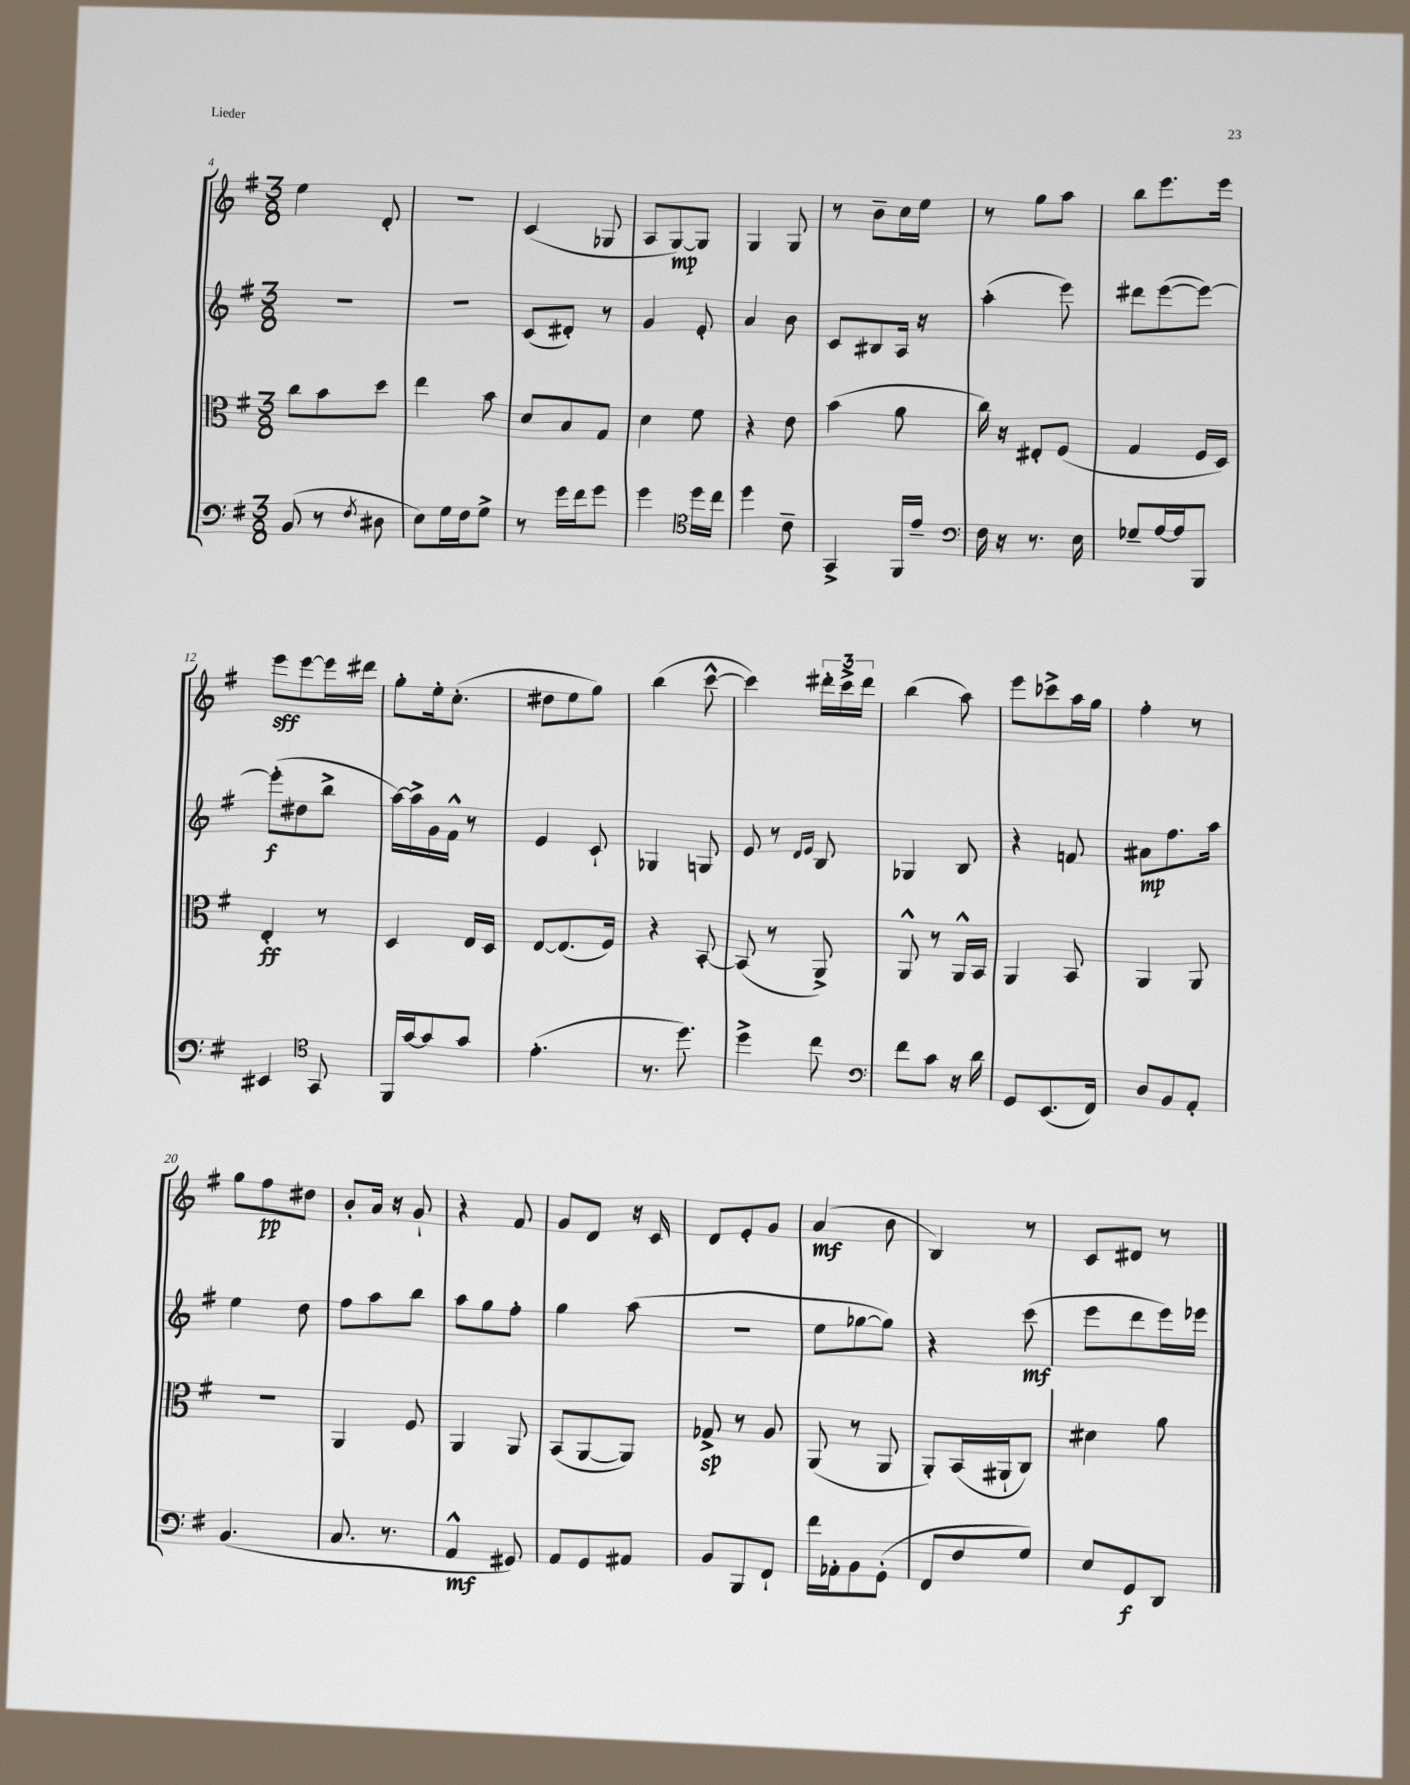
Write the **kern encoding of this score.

**kern	**dynam	**kern	**dynam	**kern	**dynam	**kern	**dynam
*part4	*part4	*part3	*part3	*part2	*part2	*part1	*part1
*staff4	*staff4	*staff3	*staff3	*staff2	*staff2	*staff1	*staff1
*clefF4	*	*clefC3	*	*clefG2	*	*clefG2	*
*k[f#]	*	*k[f#]	*	*k[f#]	*	*k[f#]	*
*M3/8	*	*M3/8	*	*M3/8	*	*M3/8	*
=4	=4	=4	=4	=4	=4	=4	=4
(8BB/	.	8cc\L	.	4.r	.	4ee\	.
8r	.	8b\	.	.	.	.	.
8qF#/	.	.	.	.	.	.	.
8D#X\	.	8dd\J	.	.	.	8d'/	.
=5	=5	=5	=5	=5	=5	=5	=5
8E\L)	.	4ee\	.	4.r	.	4.r	.
16G\L	.	.	.	.	.	.	.
16F#\J	.	.	.	.	.	.	.
8G^\J	.	8b\	.	.	.	.	.
=6	=6	=6	=6	=6	=6	=6	=6
8r	.	8d/L	.	(8c/L	.	(4c/	.
16g\LL	.	8B/	.	8d#X'/J)	.	.	.
16f#\J	.	.	.	.	.	.	.
8g\J	.	8G/J	.	8r	.	8G-X/	.
=7	=7	=7	=7	=7	=7	=7	=7
4g\	.	4d\	.	4g/	.	8A/L	.
.	.	.	.	.	.	[8G/)	mp
*clefC4	*	*	*	*	*	*	*
16dd\LL	.	8f#\	.	8e'/	.	8G/J]	.
16cc\JJ	.	.	.	.	.	.	.
=8	=8	=8	=8	=8	=8	=8	=8
4dd\	.	4r	.	4a/	.	4G/	.
8c~\	.	8e\	.	8b\	.	8G/	.
=9	=9	=9	=9	=9	=9	=9	=9
4GG^/	.	(4b\	.	8c/L	.	8r	.
.	.	.	.	8B#X/	.	8b~\L	.
16FF#/LL	.	8a\	.	16A/Jk	.	16cc\L	.
16e~/JJ	.	.	.	16r	.	16ee\JJ	.
=10	=10	=10	=10	=10	=10	=10	=10
*clefF4	*	*	*	*	*	*	*
16F#\	.	16cc\)	.	(4aa'\	.	8r	.
16r	.	16r	.	.	.	.	.
8.r	.	8E#X'/L	.	.	.	8gg\L	.
.	.	(8F#/J	.	8eee\)	.	8aa\J	.
16E\	.	.	.	.	.	.	.
=11	=11	=11	=11	=11	=11	=11	=11
8G-X~/L	.	4G/	.	8ddd#X\L	.	8bb\L	.
[16A/L	.	.	.	([8eee\	.	8.eee\	.
16A/J]	.	.	.	.	.	.	.
8BBB/J	.	16F#/LL	.	8eee\J_)	.	.	.
.	.	16D/JJ)	.	.	.	16eee\Jk	.
!!LO:LB:g=z
=12	=12	=12	=12	=12	=12	=12	=12
4EE#X/	.	4E'/	ff	(8eee'\L]	f	8eee\L	sff
.	.	.	.	8dd#X\	.	[8eee\	.
*clefC4	*	*	*	*	*	*	*
8GG/	.	8r	.	8bb^\J	.	16eee\L]	.
.	.	.	.	.	.	16ddd#X\JJ	.
=13	=13	=13	=13	=13	=13	=13	=13
16FF#/LL	.	4D/	.	[16aa\LL)	.	8gg'\L	.
[16g/J	.	.	.	16aa^\]	.	.	.
8g/]	.	.	.	16g\	.	16ee'\k	.
.	.	.	.	16f#^^\JJ	.	(8.cc'\J	.
8g/J	.	16E/LL	.	8r	.	.	.
.	.	16D/JJ	.	.	.	.	.
=14	=14	=14	=14	=14	=14	=14	=14
(4.e'\	.	[8E/L	.	4e/	.	8dd#X\L	.
.	.	(8.E/]	.	.	.	8ee\	.
.	.	.	.	8c`/	.	8gg\J)	.
.	.	16F#/Jk)	.	.	.	.	.
=15	=15	=15	=15	=15	=15	=15	=15
8.r	.	4r	.	4G-X/	.	(4bb\	.
8.dd\)	.	.	.	.	.	.	.
.	.	[8BB'/	.	8Gn/	.	[8ccc^^\	.
=16	=16	=16	=16	=16	=16	=16	=16
4dd^\	.	(8BB/]	.	8e/	.	4ccc\])	.
.	.	8r	.	8r	.	.	.
.	.	.	.	16qqd/LL	.	.	.
.	.	.	.	16qqe/JJ	.	.	.
8cc\	.	8AA^/)	.	8B/	.	24ddd#X'\LL	.
.	.	.	.	.	.	24ccc^\	.
.	.	.	.	.	.	24ddd#\JJ	.
=17	=17	=17	=17	=17	=17	=17	=17
*clefF4	*	*	*	*	*	*	*
8f#\L	.	8AA^^/	.	4G-X/	.	(4bb\	.
8c\J	.	8r	.	.	.	.	.
16r	.	16AA^^/LL	.	8B/	.	8aa\)	.
16d\	.	16BB/JJ	.	.	.	.	.
=18	=18	=18	=18	=18	=18	=18	=18
8GG/L	.	4AA/	.	4r	.	8eee\L	.
(8.EE/	.	.	.	.	.	8ccc-X^\	.
.	.	8BB/	.	8fn/	.	16aa\L	.
16FF#/Jk)	.	.	.	.	.	16gg\JJ	.
=19	=19	=19	=19	=19	=19	=19	=19
8D/L	.	4AA/	.	8a#X\L	mp	4ff#'\	.
8BB/	.	.	.	8.ff#\	.	.	.
8AA'/J	.	8AA/	.	.	.	8r	.
.	.	.	.	16aa\Jk	.	.	.
!!LO:LB:g=z
=20	=20	=20	=20	=20	=20	=20	=20
(4.BB/	.	4.r	.	4ee\	.	8gg\L	.
.	.	.	.	.	.	8ff#\	pp
.	.	.	.	8dd\	.	8dd#X\J	.
=21	=21	=21	=21	=21	=21	=21	=21
8.C/	.	4AA/	.	8ff#\L	.	8b'/L	.
.	.	.	.	8aa\	.	16a/Jk	.
8.r	.	.	.	.	.	16r	.
.	.	8F#/	.	8bb\J	.	8g`/	.
=22	=22	=22	=22	=22	=22	=22	=22
4AA^^/	mf	4AA/	.	8aa\L	.	4r	.
.	.	.	.	8gg\	.	.	.
8GG#X/)	.	8AA/	.	8ff#'\J	.	8f#/	.
=23	=23	=23	=23	=23	=23	=23	=23
8AA/L	.	(8BB/L	.	4gg\	.	8g/L	.
8GG/	.	[8AA/	.	.	.	8d/J	.
8AA#X/J	.	8AA/J])	.	(8aa\	.	16r	.
.	.	.	.	.	.	16c/	.
=24	=24	=24	=24	=24	=24	=24	=24
8BB/L	.	8G-X^/	sp	4.r	.	8d/L	.
8BBB/	.	8r	.	.	.	8e'/	.
8FF#`/J	.	8A/	.	.	.	8g/J	.
=25	=25	=25	=25	=25	=25	=25	=25
16f#\LL	.	(8AA/	.	8ee\L	.	(4a/	mf
16AA-X'\J	.	.	.	.	.	.	.
8BB\	.	8r	.	[8gg-X\	.	.	.
(8GG'\J	.	8AA/	.	8gg-\J])	.	8b\	.
=26	=26	=26	=26	=26	=26	=26	=26
8FF#/L	.	8AA'/L)	.	4r	.	4B/)	.
8F#/	.	(16BB/L	.	.	.	.	.
.	.	16AA#X`/J	.	.	.	.	.
8G/J)	.	8C/J)	.	(8ccc\	mf	8r	.
=27	=27	=27	=27	=27	=27	=27	=27
8E/L	.	4d#X\	.	8eee\L	.	8c/L	.
8GG/	f	.	.	8ddd\	.	8d#X/J	.
8DD/J	.	8a\	.	16eee\L)	.	8r	.
.	.	.	.	16eee-X\JJ	.	.	.
==	==	==	==	==	==	==	==
*-	*-	*-	*-	*-	*-	*-	*-
